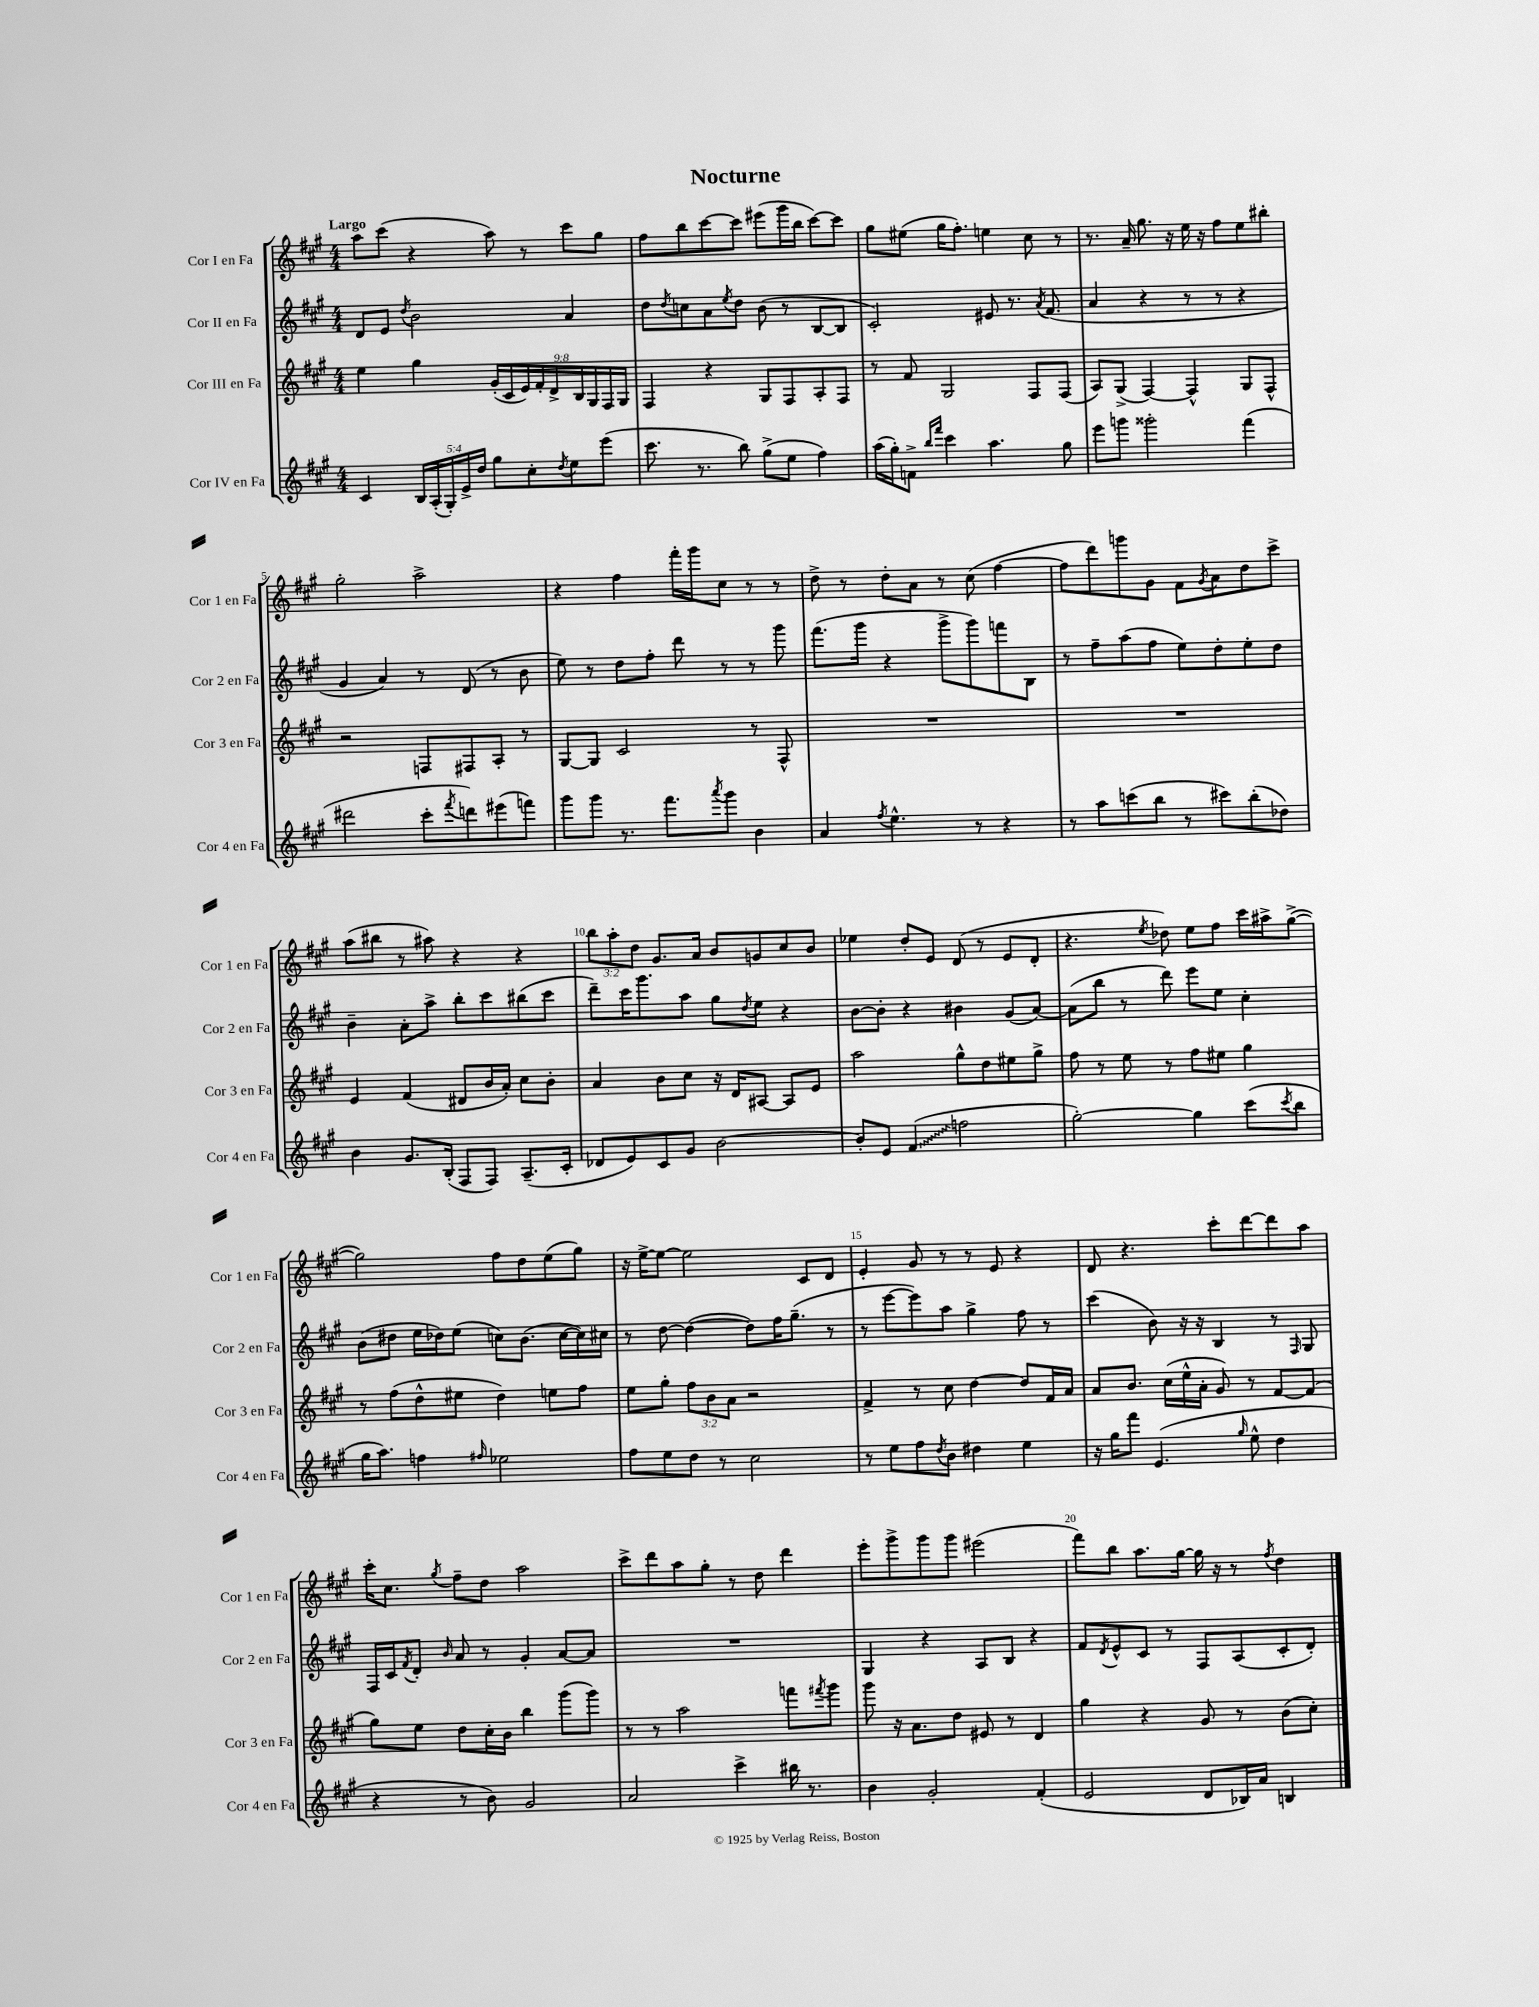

**kern	**kern	**kern	**kern
*staff4	*staff3	*staff2	*staff1
*clefG2	*clefG2	*clefG2	*clefG2
*k[f#c#g#]	*k[f#c#g#]	*k[f#c#g#]	*k[f#c#g#]
*M4/4	*M4/4	*M4/4	*M4/4
4c#	4ee	8d	8aa
.	.	8e	(8ccc#
.	.	8qdd	.
20B	4gg#	2b	4r
(20A'	.	.	.
20G#')	.	.	.
20e^	.	.	.
20dd	.	.	.
8gg#	(18g#'	.	8aa)
.	18c#	.	.
.	18e)	.	.
8cc#'	.	.	8r
.	18f#'	.	.
.	18d^	.	.
8qdd	.	.	.
8ee	.	4a	8ccc#
.	18B	.	.
.	18G#	.	.
(8eee	.	.	8gg#
.	18F#	.	.
.	18G#	.	.
=	=	=	=
8.ccc#	4F#	8dd	8ff#
.	.	8qdd	.
.	.	8cc	8bb
8.r	.	.	.
.	4r	8a	[8ccc#
.	.	8qee	.
8bb)	.	8dd	8ccc#]
(8gg#^	8G#	(8b	(8eee#
8ee	8F#	8r	16ggg#
.	.	.	16bb
4ff#)	8A'	[8B	[8ccc#)
.	8F#	8B]	8ccc#]
=	=	=	=
(16aa	8r	2c#')	8gg#
16gg#')	.	.	.
8f^	8f#	.	(8ee#
16qqbb	.	.	.
16qqfff#	.	.	.
4ccc#	2G#	.	16gg#
.	.	.	8.ff#')
4.aa	.	8e#	4ee
.	.	8.r	.
.	8F#	.	8cc#
.	.	8qa	.
.	.	(8.f#	.
8gg#	(8F#	.	8r
=	=	=	=
8eee	8A)	4a	8.r
8ggg	(8G#^	.	.
.	.	.	16a~
2ggg##'	[4F#)	4r	8.gg#
.	.	.	16r
.	4F#^^]	8r	16ee
.	.	.	16r
.	.	8r	8ff#
(4fff#	8G#	4r	8ee
.	8F#^^	.	8bb#'
=	=	=	=
2ddd#	2r	4g#	2gg#'
.	.	4a)	.
8ccc#'	8F	8r	2aa^
8qfff#	.	.	.
8ddd)	8F#	(8d	.
(8eee#	8A'	8r	.
8fff)	8r	8b	.
=	=	=	=
8ggg#	[8G#	8ee)	4r
8ggg#	8G#]	8r	.
8.r	2c#	8dd	4ff#
.	.	8ff#'	.
8.fff#	.	.	.
.	.	8ddd	16fff#'
.	.	.	16ggg#
8qaaa	.	.	.
8ggg#	.	8r	8cc#
4b	8r	8r	8r
.	8F#^^	8ggg#	8r
=	=	=	=
4a	1r	(8.fff#	8dd^
.	.	.	8r
.	.	16ggg#	.
8qff#	.	.	.
4.ee^^	.	4r	8dd'
.	.	.	8a
.	.	8ggg#^	8r
8r	.	8ggg#)	(8cc#
4r	.	8fff	[4ff#
.	.	8B	.
=	=	=	=
8r	1r	8r	8ff#]
8aa	.	8ff#~	8ddd)
(8ccc	.	(8aa	8ggg
8bb	.	8ff#	8g#
8r	.	8ee)	8f#
.	.	.	8qg#
8ccc#)	.	8dd'	8a
(8bb'	.	8ee'	8dd
8dd-)	.	8dd	8ccc#^
=	=	=	=
4b	4e	4b~	(8aa
.	.	.	8bb#
8.g#	(4f#	8a'	8r
.	.	8aa^	8aa#)
(16B'	.	.	.
8F#	8d#	8bb'	4r
8F#)	16b	8ccc#	.
.	16a')	.	.
(8.A~	8cc#	(8bb#	4r
.	8b'	8ccc#	.
16c#'	.	.	.
=	=	=	=
8d-	4a	8ddd~)	12bb
.	.	.	12aa'
8e)	.	16ccc#	.
.	.	.	12dd
.	.	8.ggg#	.
8c#	8b	.	8.g#
8g#	8cc#	8aa	.
.	.	.	16a
[2b	16r	8gg#	8b
.	16d	.	.
.	.	8qdd	.
.	[8A#	8ee	8g
.	8A#]	4r	8cc#
.	8e	.	8b
=	=	=	=
8b']	2aa	[8b	4ee-
8e	.	8b']	.
(4f#	.	4r	8dd'
.	.	.	8e
2ff	8gg#^^	4b#	(8d
.	8dd	.	8r
.	8ee#	(8g#	8e
.	8gg#^	[8a)	8d'
=	=	=	=
[2gg#')	8ff#	(8a]	4.r
.	8r	8bb	.
.	8ee	8r	.
.	.	.	8qee
.	8r	8ddd)	8dd-)
4gg#]	8ff#	8eee	8ee
.	8ee#	8ee	8ff#
(8ccc#	4gg#	4cc#'	16ccc#
.	.	.	16aa#^
8qccc#	.	.	.
8bb	.	.	([8gg#^
=	=	=	=
16gg#	8r	(8b	2gg#])
8.aa)	.	.	.
.	(8ff#	8dd#	.
4ff	8dd^^	16ee	.
.	.	16dd-)	.
.	8ee#	(8ee	.
16qqff#	.	.	.
2ee-	4dd)	8cc)	8ff#
.	.	(8.b	8dd
.	8ee	.	(8ee
.	.	[16cc	.
.	8ff#	16cc])	8gg#)
.	.	16cc#	.
=	=	=	=
8ff#	8ee	8r	16r
.	.	.	[16ee^
8ee	8gg#'	[8dd	8ee_
8dd	12ff#	(4dd_	2ee]
.	12b	.	.
8r	.	.	.
.	12a	.	.
2cc#	2r	8dd])	.
.	.	16ff#	.
.	.	(8.gg#~	.
.	.	.	8c#
.	.	8r	8d
=	=	=	=
8r	4f#^	8r	4e'
8ee	.	[8eee	.
8ff#	8r	8eee])	8g#
8qdd	.	.	.
8b	8cc#	8aa	8r
4dd#	[4dd	4gg#^	8r
.	.	.	8e
4ee	8dd]	8ff#	4r
.	16f#	8r	.
.	16a	.	.
=	=	=	=
16r	8a	(4ccc#	8d
16gg#	.	.	.
8fff#	8.b	.	4.r
(4.e	.	8b)	.
.	(16cc#	.	.
.	16ee^^	16r	.
.	16a'	16r	.
.	8g#)	4B	8ccc#'
16qqgg#	.	.	.
8ee^^	8r	.	[8ddd
4dd	[8f#	8r	8ddd]
.	.	16qqF#	.
.	(8f#]	8G#	8aa
=	=	=	=
4r	8gg#)	16F#	16ccc#'
.	.	16c#	8.cc#
.	.	8qf#	.
.	8ee	8d'	.
.	.	16qqb	8qgg#
8r	8dd	8a	8ff#~
8b)	16cc#'	8r	8dd
.	16b	.	.
2g#	4bb	4g#'	2aa
.	(8ggg#	[8a	.
.	8ggg#)	8a]	.
=	=	=	=
2a	8r	1r	8ccc#^
.	8r	.	8ddd
.	2aa	.	8aa
.	.	.	8gg#'
4ccc#^	.	.	8r
.	.	.	8dd
16bb#	8fff	.	4ddd
8.r	.	.	.
.	8qfff#	.	.
.	8ggg#	.	.
=	=	=	=
4b	8ggg#	4G#	8eee'
.	16r	.	8ggg#^
.	8.a	.	.
2g#'	.	4r	8ggg#
.	8dd	.	8ggg#
.	8e#	8A	(2eee#
.	8r	8B	.
(4f#'	4d	4r	.
=	=	=	=
2e	4gg#	8f#	8fff#)
.	.	8qd	.
.	.	8e^^	8bb
.	4r	8c#	8.aa
.	.	8r	.
.	.	.	[16gg#
8d	8g#	8F#	16gg#]
.	.	.	16r
16B-)	8r	(8A	8r
16a	.	.	.
.	.	.	8qff#
4B	(8b	8c#'	4dd
.	8cc#')	8d')	.
==	==	==	==
*-	*-	*-	*-
